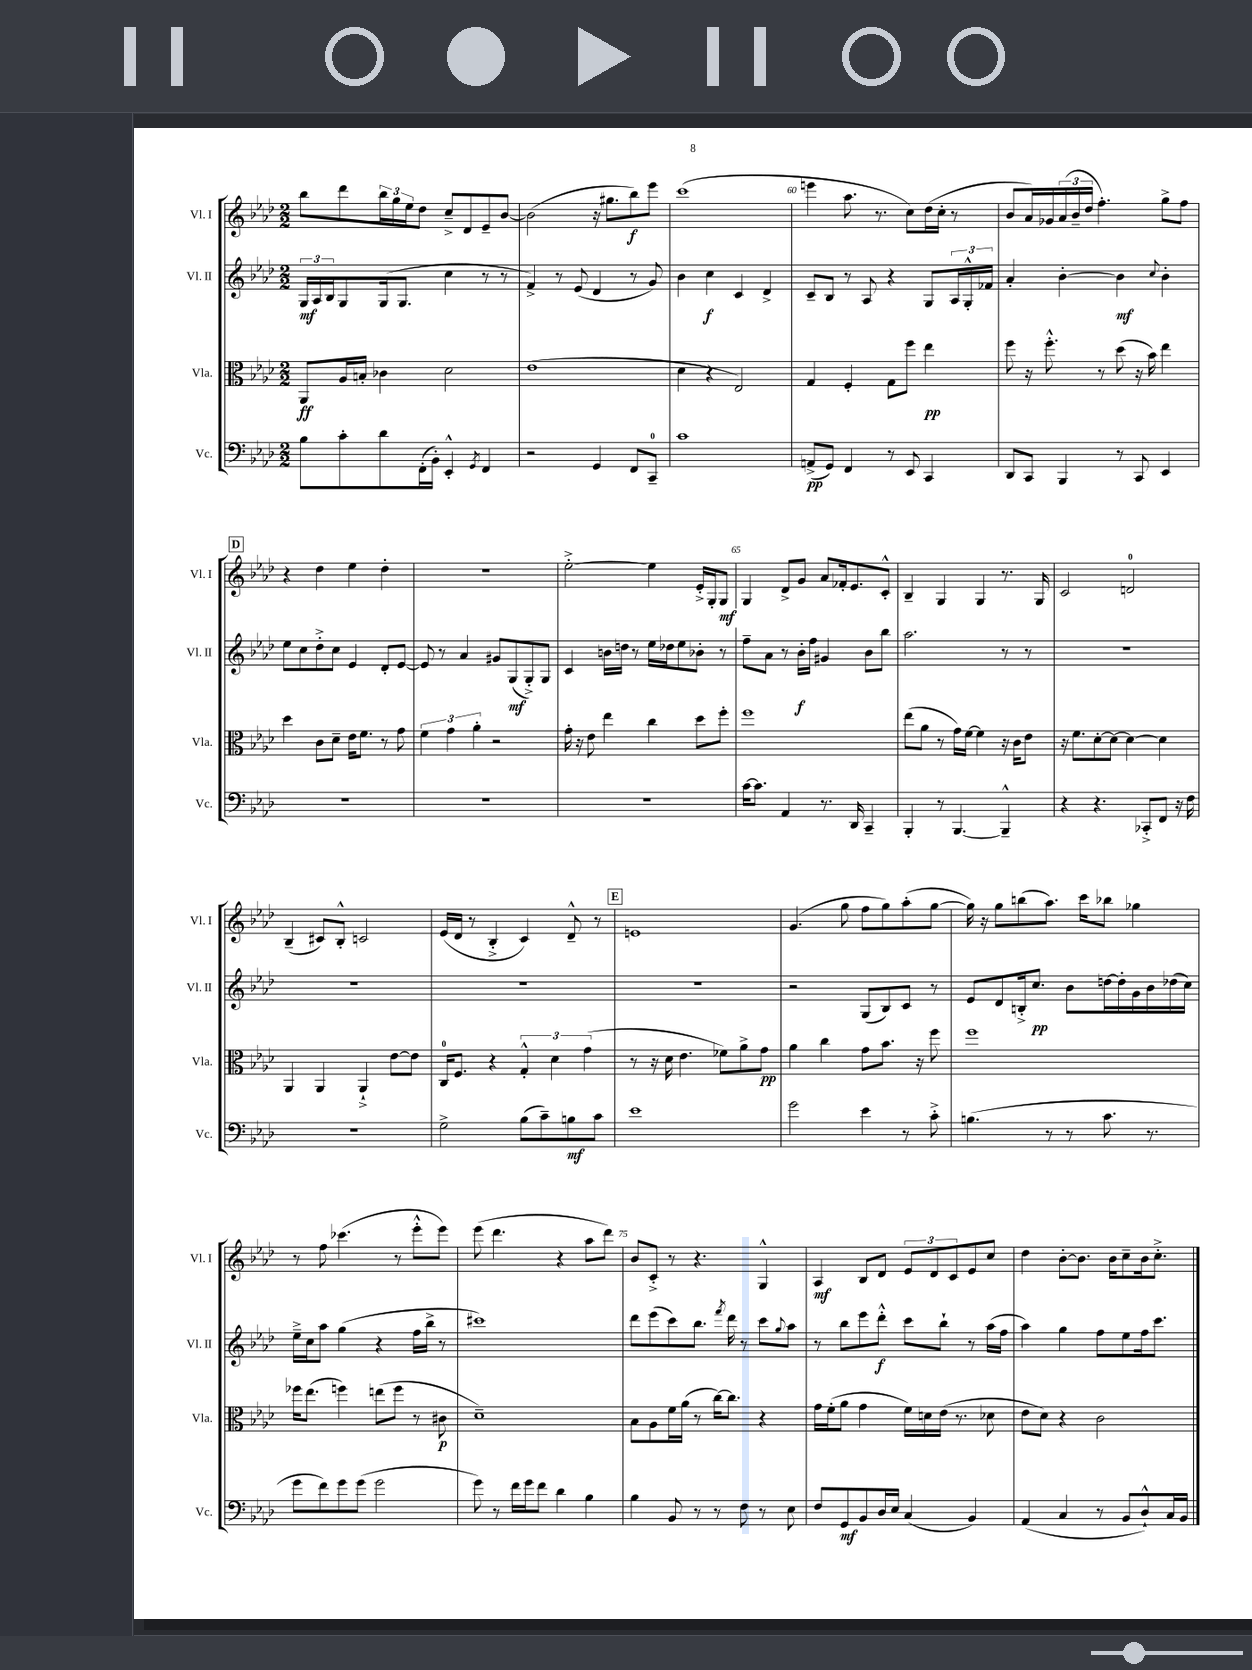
<<
\new StaffGroup <<
\new Staff = "s0" \with { instrumentName = "Vl. I" shortInstrumentName = "Vl. I" } {
    \clef treble \key aes \major \numericTimeSignature \time 2/2
    bes''8 des'''8 \tuplet 3/2 { bes''16 g''16 ees''16 } des''8 c''8---> des'8 ees'8-- bes'8~ |
    bes'2( r16 gis''8. bes''8\f) ees'''8 |
    c'''1( |
    e'''4 aes''8. r8. c''8) des''16( c''16-. r8 |
    bes'8 aes'16) ges'16 \tuplet 3/2 { aes'16( bes'16-- des''16 } f''4.-.) g''8-> f''8 |
    \mark \markup { \box "D" } r4 des''4 ees''4 des''4-. |
    R1 |
    ees''2~-.-> ees''4 ees'16-.-> g16-. g8\mf |
    g4 des'8-> g'8 aes'8 fes'16-. ees'8. c'8-.-^ |
    bes4-- g4 g4 r8. g16 |
    c'2 d'2-0 |
    bes4--( cis'8) bes8-.-^ c'2 |
    ees'16( des'16 r8 bes4-.-> c'4) des'8---^ r8 |
    \mark \markup { \box "E" } e'1 |
    g'4.( g''8 f''8 g''8) aes''8-.( g''8~ |
    g''16) r16 g''8 b''8( aes''8.) c'''16 bes''8 ges''4 |
    r8 f''8 ces'''4.( r8 ees'''8-.-^ ees'''8) |
    ees'''8( des'''4. r4 aes''8 des'''8) |
    bes'8 c'8-.-> r8 r4. g4-^ |
    aes4\mf bes8 des'8 \tuplet 3/2 { ees'8 des'8 c'8 } ees'8 c''8 |
    des''4 bes'8~-. bes'8. bes'16 c''8-- bes'16 c''8.-.-> \bar "|." |
}
\new Staff = "s1" \with { instrumentName = "Vl. II" shortInstrumentName = "Vl. II" } {
    \clef treble \key aes \major \numericTimeSignature \time 2/2
    \tuplet 3/2 { g16\mf aes16 bes16 } g8 g16( g8. c''4 r8 r8 |
    f'4->) r8 ees'8( des'4 r8 g'8) |
    bes'4 c''4\f c'4 des'4-> |
    c'8-- bes8 r8 aes8 r4 g8 \tuplet 3/2 { aes16 g16-.-^ fes'16 } |
    aes'4-. bes'4~-. bes'4\mf \appoggiatura { c''8 } bes'4-. |
    \mark \markup { \box "D" } ees''8 c''8 des''8-.-> c''8 ees'4 des'8-. ees'8~ |
    ees'8 r8 aes'4 gis'8 g8\mf( g8-.->) g8 |
    c'4 b'16 d''16 r8 ees''16 des''16 ees''8 bes'8-. r8 |
    f''8-- aes'8 r8 bes'16-.\f f''16 gis'4 bes'8 bes''8 |
    aes''2. r8 r8 |
    R1 |
    R1 |
    R1 |
    \mark \markup { \box "E" } R1 |
    r2 g8( bes8) c'8 r8 |
    ees'8 des'8 b16-.-> c''8.\pp bes'8 d''16~ d''16-. g'16 bes'16 des''16( c''16) |
    ees''16---> c''16 aes''8 g''4( r4 f''16 bes''16-> r8 |
    cis'''1) |
    des'''8 ees'''8( c'''8) bes''8. \acciaccatura { f'''8 } des'''16 r8 c'''8 \appoggiatura { g''8 } aes''8 |
    r8 bes''8 ees'''8 des'''8-.-^\f c'''8 bes''8-! r8 aes''16( f''16 |
    aes''4) g''4 f''8 ees''8 f''16 c'''8. \bar "|." |
}
\new Staff = "s2" \with { instrumentName = "Vla." shortInstrumentName = "Vla." } {
    \clef alto \key aes \major \numericTimeSignature \time 2/2
    aes,8\ff aes16 b16-. ces'4 des'2 |
    ees'1( |
    des'4 r4 ees2) |
    g4 f4-. g8 f''8 ees''4\pp |
    f''8 r16 f''8.-.-^ r8 des''8( r16 bes'16) ees''4 |
    \mark \markup { \box "D" } des''4 c'8 des'8-- ees'16 f'8. r8 g'8 |
    \tuplet 3/2 { f'4 g'4 aes'4-. } r2 |
    g'16-. r16 ees'8 ees''4 c''4 des''8 f''8-. |
    f''1 |
    ees''8( aes'8 r8 g'16) f'16~ f'4 r16 c'16 ees'8 |
    r16 f'8. des'8~-. des'8~ des'4~ des'4 |
    aes,4 aes,4 aes,4-!-> ees'8~ ees'8 |
    c16-0 f8. r4 \tuplet 3/2 { g4-.-^ des'4 g'4( } |
    \mark \markup { \box "E" } r8 r16 des'16 ees'4. fes'8) aes'8-> g'8\pp |
    aes'4 c''4 g'8 bes'8. r16 f''8 |
    f''1 |
    fes''16 ees''8.( f''4) e''8( f''8 r8 cis'8\p |
    des'1--) |
    bes8 aes8 f'16 aes'16( r8 c''16~) c''8. r4 |
    g'16 f'16-.( aes'8 g'4 f'16) d'16 ees'16( r8. des'8 |
    ees'8 des'8) r4 c'2 \bar "|." |
}
\new Staff = "s3" \with { instrumentName = "Vc." shortInstrumentName = "Vc." } {
    \clef bass \key aes \major \numericTimeSignature \time 2/2
    bes8 c'8-. des'8 f,16-.( bes,16-.) ees,4-.-^ \acciaccatura { g,8 } f,4 |
    r2 g,4 f,8 c,8-0-- |
    c'1 |
    a,8->\pp( g,8) f,4 r8 ees,8 c,4 |
    des,8 c,8 bes,,4 r8 c,8 ees,4 |
    \mark \markup { \box "D" } R1 |
    R1 |
    R1 |
    c'16~ c'8. aes,4 r8. des,16 c,4-- |
    bes,,4-. r8 bes,,4.~ bes,,4---^ |
    r4 r4. ces,8-.-> f,8 r16 f16 |
    r1 |
    g2-> bes8( c'8--) b8\mf c'8 |
    \mark \markup { \box "E" } ees'1 |
    g'2 ees'4 r8 c'8-.-> |
    b4.( r8 r8 c'8. r8. |
    g'8 f'8) g'8 g'8( g'2 |
    g'8) r8 f'16 g'16 f'8 des'4 bes4 |
    bes4 bes,8 r8 r8 f8 r8 ees8 |
    f8 g,8\mf bes,8 des16 ees16 c4( bes,4) |
    aes,4( c4 r8 bes,8 des8-!-^) c16 bes,16 \bar "|." |
}
>>
>>
\layout { \context { \Score currentBarNumber = #57 \override BarNumber.break-visibility = ##(#f #t #t) barNumberVisibility = #(every-nth-bar-number-visible 5) } }
